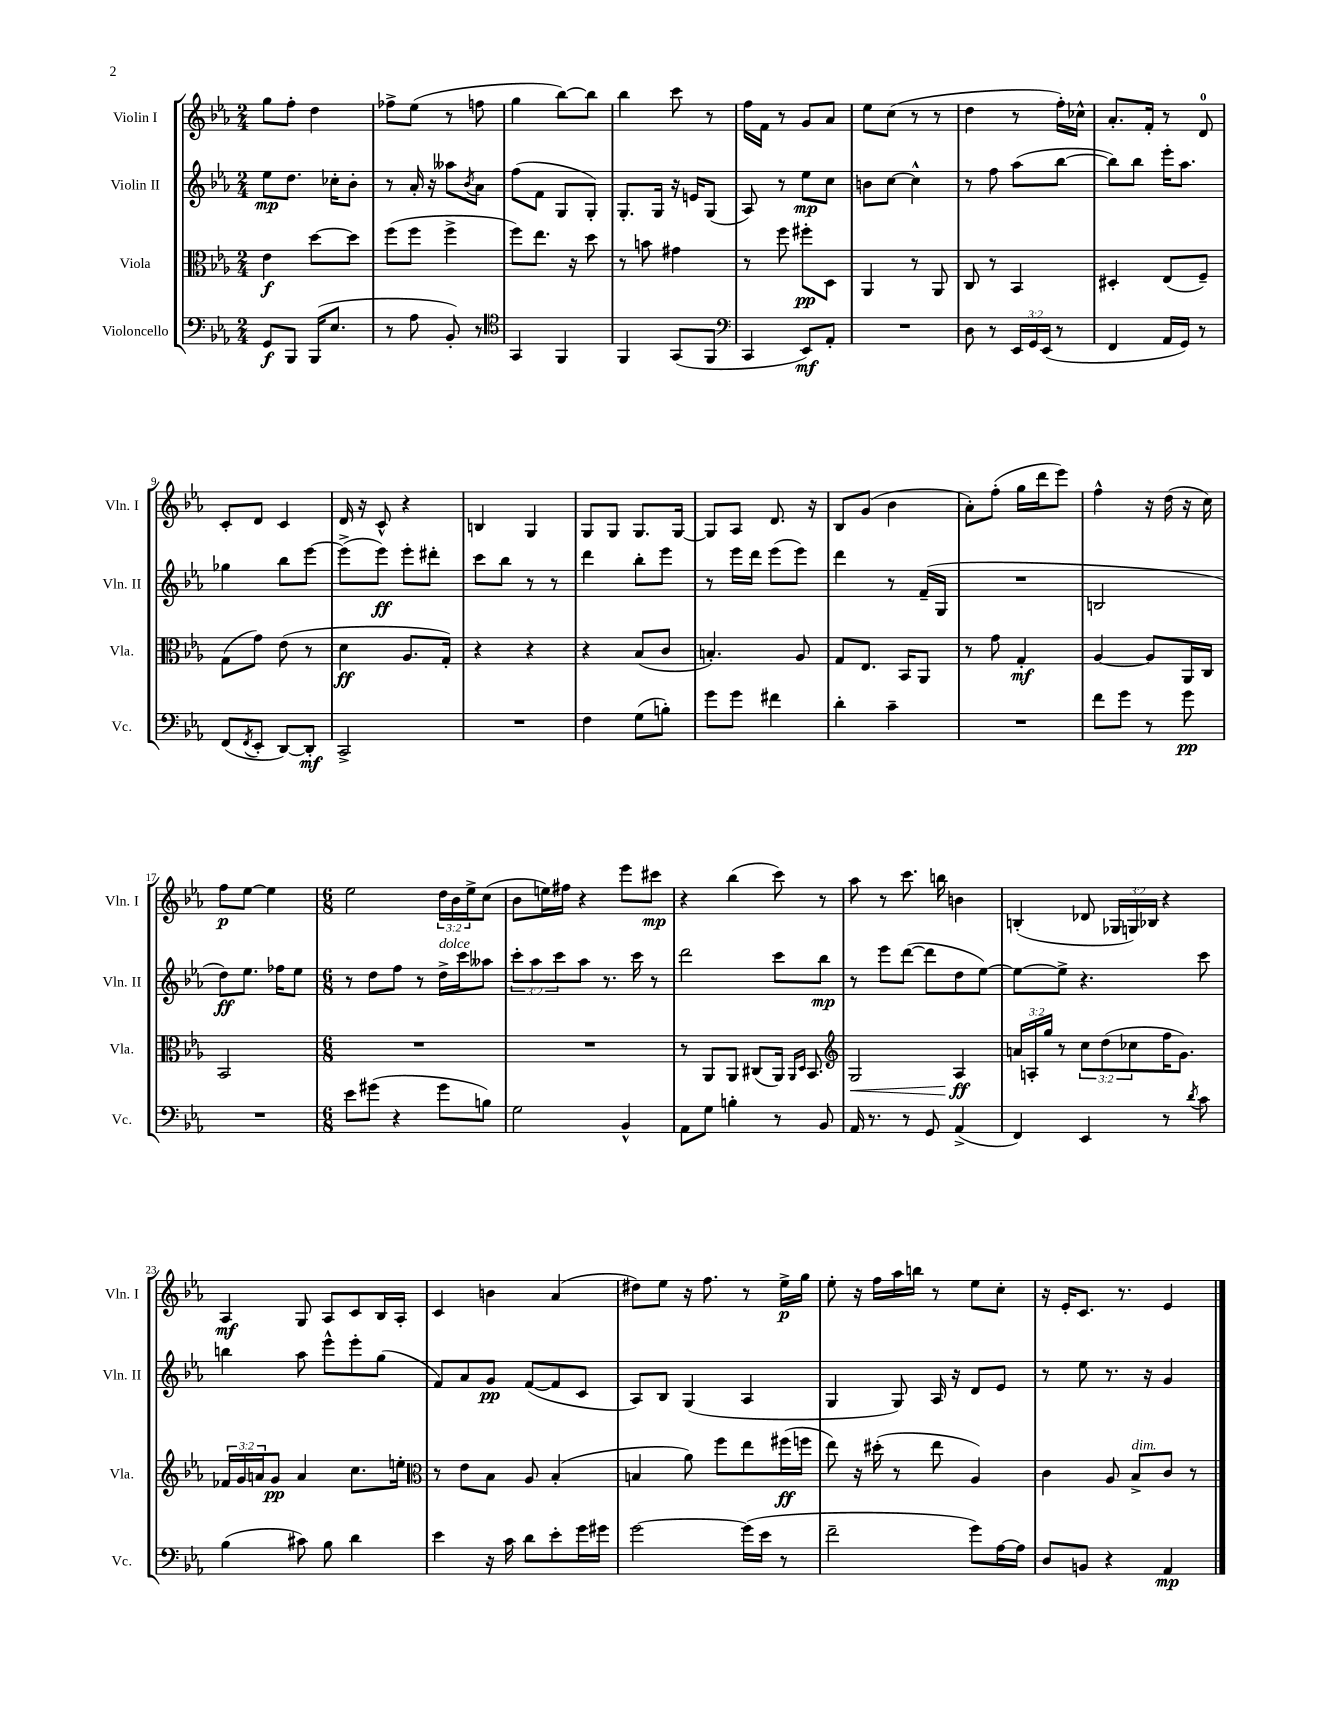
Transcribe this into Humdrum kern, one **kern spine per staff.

**kern	**kern	**kern	**kern
*staff4	*staff3	*staff2	*staff1
*clefF4	*clefC3	*clefG2	*clefG2
*k[b-e-a-]	*k[b-e-a-]	*k[b-e-a-]	*k[b-e-a-]
*M2/4	*M2/4	*M2/4	*M2/4
8GG	4e-	8ee-	8gg
8BBB-	.	8.dd	8ff'
(16BBB-	[8dd	.	4dd
8.E-	.	16cc-'	.
.	8dd]	8b-'	.
=	=	=	=
8r	(8ff	8r	8ff-^
8A-	8ff	16a-'	(8ee-
.	.	16r	.
8BB-')	4ff^	8aa--	8r
.	.	8qb-	.
8r	.	8a-	8ff
=	=	=	=
*clefC4	*	*	*
4GG	8ff)	(8ff	4gg
.	8.ee-	8f	.
4FF	.	8G	[8bb-)
.	16r	.	.
.	8dd	8G')	8bb-]
=	=	=	=
4FF	8r	8.G'	4bb-
.	8b	.	.
.	.	16G	.
(8GG	4g#	16r	8ccc
.	.	16e	.
8FF	.	(8G	8r
=	=	=	=
*clefF4	*	*	*
4CC	8r	8A-)	16ff
.	.	.	16f
.	8ff	8r	8r
8EE-)	8ff#'	8ee-	8g
8AA-'	8D	8cc	8a-
=	=	=	=
2r	4AA-	8b	8ee-
.	.	[8cc	(8cc
.	8r	4cc^^]	8r
.	8AA-	.	8r
=	=	=	=
8D	8C	8r	4dd
8r	8r	8ff	.
24EE-	4BB-	(8aa-	8r
24GG	.	.	.
(24EE-	.	.	.
8r	.	[8bb-	16ff')
.	.	.	16cc-^^
=	=	=	=
4FF	4D#'	8bb-])	8.a-'
.	.	8bb-	.
.	.	.	16f'
16AA-	(8E-	16eee-'	8r
16GG)	.	8.aa-	.
8r	8F~)	.	8d
=	=	=	=
(8FF	(8G	4gg-	8c'
8qFF	.	.	.
8EE-'	8g)	.	8d
[8DD)	(8e-	8bb-	4c
8DD']	8r	[8eee-	.
=	=	=	=
2CC^	4d	(8eee-^]	16d
.	.	.	16r
.	.	8eee-)	8c^^
.	8.A-	8eee-'	4r
.	.	8ddd#'	.
.	16G')	.	.
=	=	=	=
2r	4r	8ccc	4B
.	.	8bb-	.
.	4r	8r	4G
.	.	8r	.
=	=	=	=
4F	4r	4ddd	8G
.	.	.	8G
(8G	(8B-	8bb-'	8.G
8B')	8c	8eee-	.
.	.	.	[16G
=	=	=	=
8g	4.B')	8r	8G]
8g	.	16eee-	8A-
.	.	16ddd	.
4f#	.	(8eee-	8.d
.	8A-	8eee-)	.
.	.	.	16r
=	=	=	=
4d'	8G	4ddd	8B-
.	8.E-	.	(8g
4c~	.	8r	4b-
.	16BB-	.	.
.	8AA-	(16f~	.
.	.	16G	.
=	=	=	=
2r	8r	2r	8a-')
.	8g	.	(8ff'
.	4G'	.	16gg
.	.	.	16ddd
.	.	.	8eee-)
=	=	=	=
8f	[4A-	2B	4ff^^
8g	.	.	.
8r	8A-]	.	16r
.	.	.	(16dd
8g	16AA-	.	16r
.	16C	.	16cc)
=	=	=	=
2r	2BB-	8dd)	8ff
.	.	8.ee-	[8ee-
.	.	.	4ee-]
.	.	16ff-	.
.	.	8ee-	.
=	=	=	=
*M6/8	*M6/8	*M6/8	*M6/8
8e-	2.r	8r	2ee-
(8g#	.	8dd	.
4r	.	8ff	.
.	.	8r	.
8g#	.	16dd^	24dd
.	.	.	24b-
.	.	16ccc	.
.	.	.	24ee-^
8B)	.	8aa--	(8cc
=	=	=	=
2G	2.r	12ccc'	8b-
.	.	12aa-	.
.	.	.	16ee)
.	.	12ccc	.
.	.	.	16ff#
.	.	8aa-	4r
.	.	8.r	.
4BB-^^	.	.	8eee-
.	.	16ccc	.
.	.	8r	8ccc#
=	=	=	=
8AA-	8r	2ddd	4r
8G	8AA-	.	.
4B'	8AA-	.	(4bb-
.	(8C#	.	.
8r	16AA-)	8ccc	8ccc)
.	16qqAA-	.	.
.	16qqD	.	.
.	8.BB-	.	.
8BB-	.	8bb-	8r
=	=	=	=
*	*clefG2	*	*
16AA-	2G	8r	8aa-
8.r	.	.	.
.	.	8eee-	8r
8r	.	([8ddd	8.ccc
8GG	.	8ddd]	.
.	.	.	16bb
(4AA-^	4A-	8dd	4b
.	.	[8ee-)	.
=	=	=	=
4FF)	24a	8ee-_	(4B'
.	24A'	.	.
.	24gg	.	.
.	8r	8ee-^]	.
4EE-	12cc	4.r	8d-
.	(12dd	.	.
.	.	.	24G-
.	12cc-	.	24G)
.	.	.	24B-
8r	16ff	.	4r
.	8.g)	.	.
8qd	.	.	.
8c	.	8ccc	.
=	=	=	=
(4B-	24f-	4bb	4A-
.	24g	.	.
.	24a	.	.
.	8g	.	.
8c#)	4a	8aa-	8G
8B-	.	8eee-^^	8A-
4d	8.cc	8eee-'	8c
.	.	(8gg	16B-
.	16ee'	.	16A-'
=	=	=	=
*	*clefC3	*	*
4e-	8r	8f)	4c
.	8e-	8a-	.
16r	8B-	8g	4b
16c	.	.	.
8d	8A-	([8f	.
8e-'	(4B-'	8f]	(4a-
16g	.	8c	.
16g#	.	.	.
=	=	=	=
[2g	4B	8A-)	8dd#)
.	.	8B-	8ee-
.	8a-)	(4G	16r
.	.	.	8.ff
.	8ff	.	.
(16g]	8ee-	4A-	8r
16e-	.	.	.
8r	(16ff#	.	16ee-^
.	16ff	.	16gg
=	=	=	=
2f~	8ee-)	4G	8ee-'
.	16r	.	16r
.	(16dd#'	.	16ff
.	8r	8G)	16aa-
.	.	.	16bb
.	8ee-	16A-	8r
.	.	16r	.
8g)	4A-)	8d	8ee-
[16A-	.	8e-	8cc'
16A-]	.	.	.
=	=	=	=
8D	4c	8r	16r
.	.	.	16e-'
8BB	.	8ee-	8.c
4r	8A-	8.r	.
.	.	.	8.r
.	8B-^	.	.
.	.	16r	.
4AA-	8c	4g	4e-
.	8r	.	.
==	==	==	==
*-	*-	*-	*-
